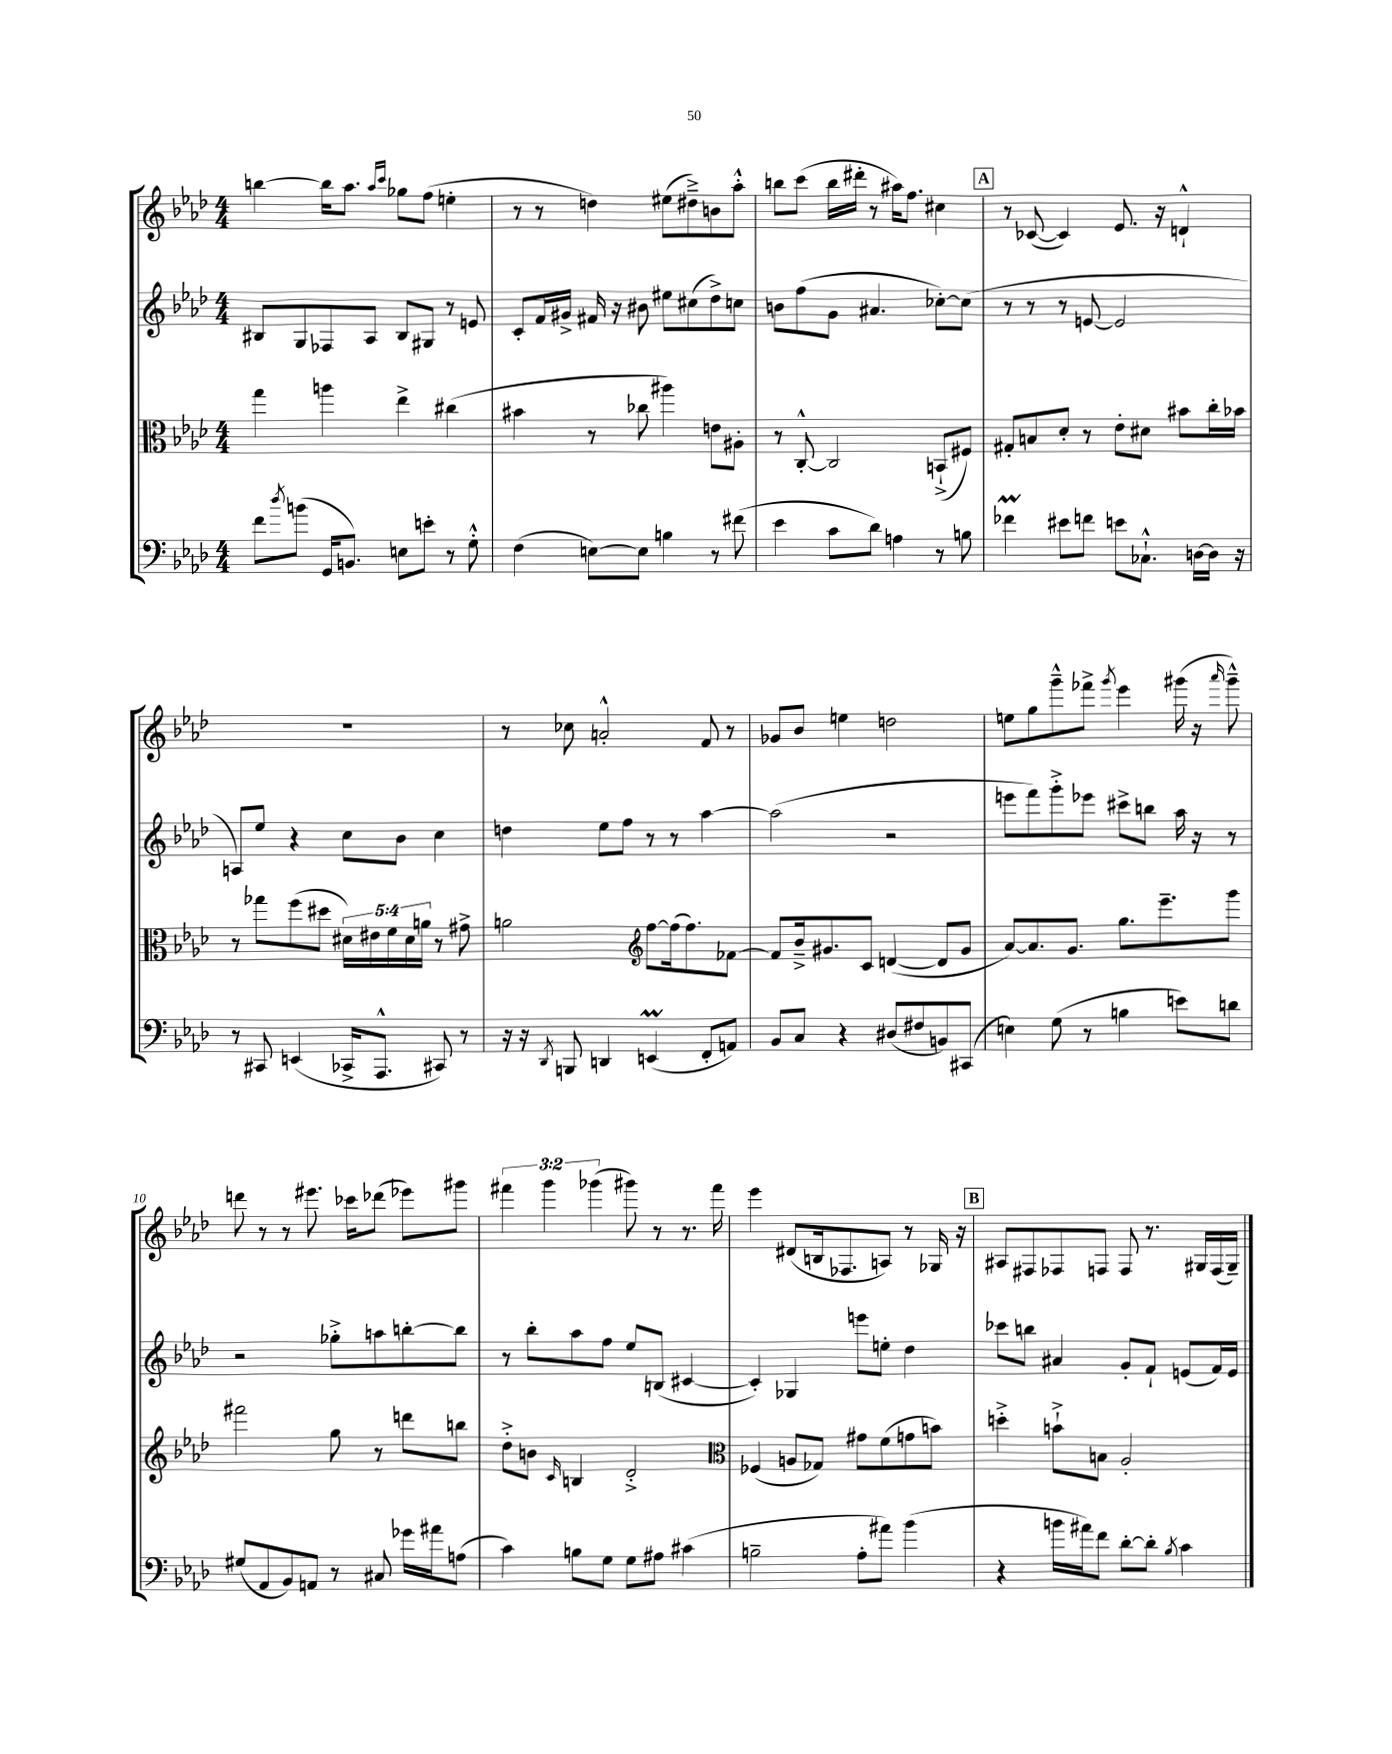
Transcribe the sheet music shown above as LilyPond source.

<<
\new StaffGroup <<
\new Staff = "s0" {
    \clef treble \key aes \major \numericTimeSignature \time 4/4 \override Staff.TupletNumber.text = #tuplet-number::calc-fraction-text
    b''4~ b''16 aes''8. \grace { aes''16 c'''16 } ges''8 f''8( e''4-. |
    r8 r8 d''4) eis''8( dis''8--->) b'8 aes''8-.-^ |
    b''8 c'''8( b''16 dis'''16-. r8 ais''16) f''8. cis''4 |
    \mark \markup { \box "A" } r8 ces'8~( ces'4) ees'8. r16 d'4-!-^ |
    R1 |
    r8 ces''8 a'2-.-^ f'8 r8 |
    ges'8 bes'8 e''4 d''2 |
    e''8 g''8 g'''8---^ fes'''8-> \acciaccatura { g'''8 } ees'''4 gis'''16( r16 \grace { aes'''16 } gis'''8---^) |
    d'''8 r8 r8 eis'''8. ces'''16 des'''8( ees'''8) gis'''8 |
    \tuplet 3/2 { fis'''4 g'''4 ges'''4( } gis'''8) r8 r8. fis'''16 |
    ees'''4 dis'8( b16 fes8. a8) r8 ges16 r16 |
    \mark \markup { \box "B" } ais8 fis8 fes8 f8 f8 r8. gis16 f16( gis16--) \bar "|." |
}
\new Staff = "s1" {
    \clef treble \key aes \major \numericTimeSignature \time 4/4
    bis8 g8 fes8 aes8 bis8 gis8 r8 e'8 |
    c'8-. f'16 gis'16-> fis'16 r16 bis'8 eis''8 cis''8( des''8->) c''8 |
    b'8 f''8( g'8 ais'4. ces''8~-.) ces''8( |
    \mark \markup { \box "A" } r8 r8 r8 e'8~ e'2 |
    a8) ees''8 r4 c''8 bes'8 c''4 |
    d''4 ees''8 f''8 r8 r8 aes''4~ |
    aes''2( r2 |
    e'''8 f'''8) g'''8-.-> ees'''8 cis'''8-> b''8 aes''16 r16 r8 |
    r2 ges''8-.-> a''8 b''8~-. b''8 |
    r8 bes''8-. aes''8 f''8 ees''8 b8( cis'4~ |
    cis'4-.) ges4 e'''8 e''8-. des''4 |
    \mark \markup { \box "B" } ces'''8 b''8 ais'4 g'8-. f'8-! e'8( f'16) e'16 \bar "|." |
}
\new Staff = "s2" {
    \clef alto \key aes \major \numericTimeSignature \time 4/4 \override Staff.TupletNumber.text = #tuplet-number::calc-fraction-text
    g''4 a''4 ees''4-> cis''4( |
    bis'4 r8 ces''8 ais''4) e'8 ais8-. |
    r8 c8~-.-^ c2 b,8-!->( fis8) |
    \mark \markup { \box "A" } gis8-. b8 des'8-. r8 ees'8-. dis'8 bis'8 c''16-. bes'16 |
    r8 ges''8 f''8( dis''8 \tuplet 5/4 { dis'16) eis'16 f'16 dis'16 a'16 } r8 gis'8-> |
    a'2 \clef treble f''8~ f''16( f''8.) fes'8~ |
    fes'8 bes'16---> gis'8. c'8 d'4~( d'8 gis'8 |
    aes'8~) aes'8. g'8. g''8. ees'''8.-- g'''8 |
    fis'''2 g''8 r8 d'''8 b''8 |
    des''8-.-> b'8 \grace { c'16 } b4 des'2-.-> |
    \clef alto fes4( a8 ges8) gis'8 f'8( g'8 b'8) |
    \mark \markup { \box "B" } d''4-.-> b'8-!-> b8 aes2-. \bar "|." |
}
\new Staff = "s3" {
    \clef bass \key aes \major \numericTimeSignature \time 4/4
    f'8 \acciaccatura { des''8 } b'8( g,16 b,8.) e8 e'8-. r8 g8-.-^ |
    f4( e8~) e8 b4 r8 fis'8( |
    ees'4 c'8 des'8) a4 r8 b8 |
    \mark \markup { \box "A" } fes'4\prall eis'8 f'8 e'8 ces8.-!-^ d16~ d16 r16 |
    r8 cis,8 e,4( ces,16-> aes,,8.-^ cis,8) r8 |
    r16 r16 \acciaccatura { des,8 } b,,8 d,4 e,4\prall( f,8-. a,8) |
    bes,8 c8 r4 dis8( fis8 b,8) cis,8( |
    e4) g8( r8 b4 e'8) d'8 |
    gis8( aes,8 bes,8) a,8 r8 cis8 ges'16 ais'16 a8( |
    c'4) b8 g8 g8 ais8 cis'4( |
    b2-- aes8-. ais'8) bes'4( |
    \mark \markup { \box "B" } r4 b'16 ais'16) f'8 des'8~-. des'8-. \acciaccatura { bes8 } c'4 \bar "|." |
}
>>
>>
\layout { \context { \Score currentBarNumber = #2 \override BarNumber.break-visibility = ##(#f #t #t) barNumberVisibility = #(every-nth-bar-number-visible 5) } }
